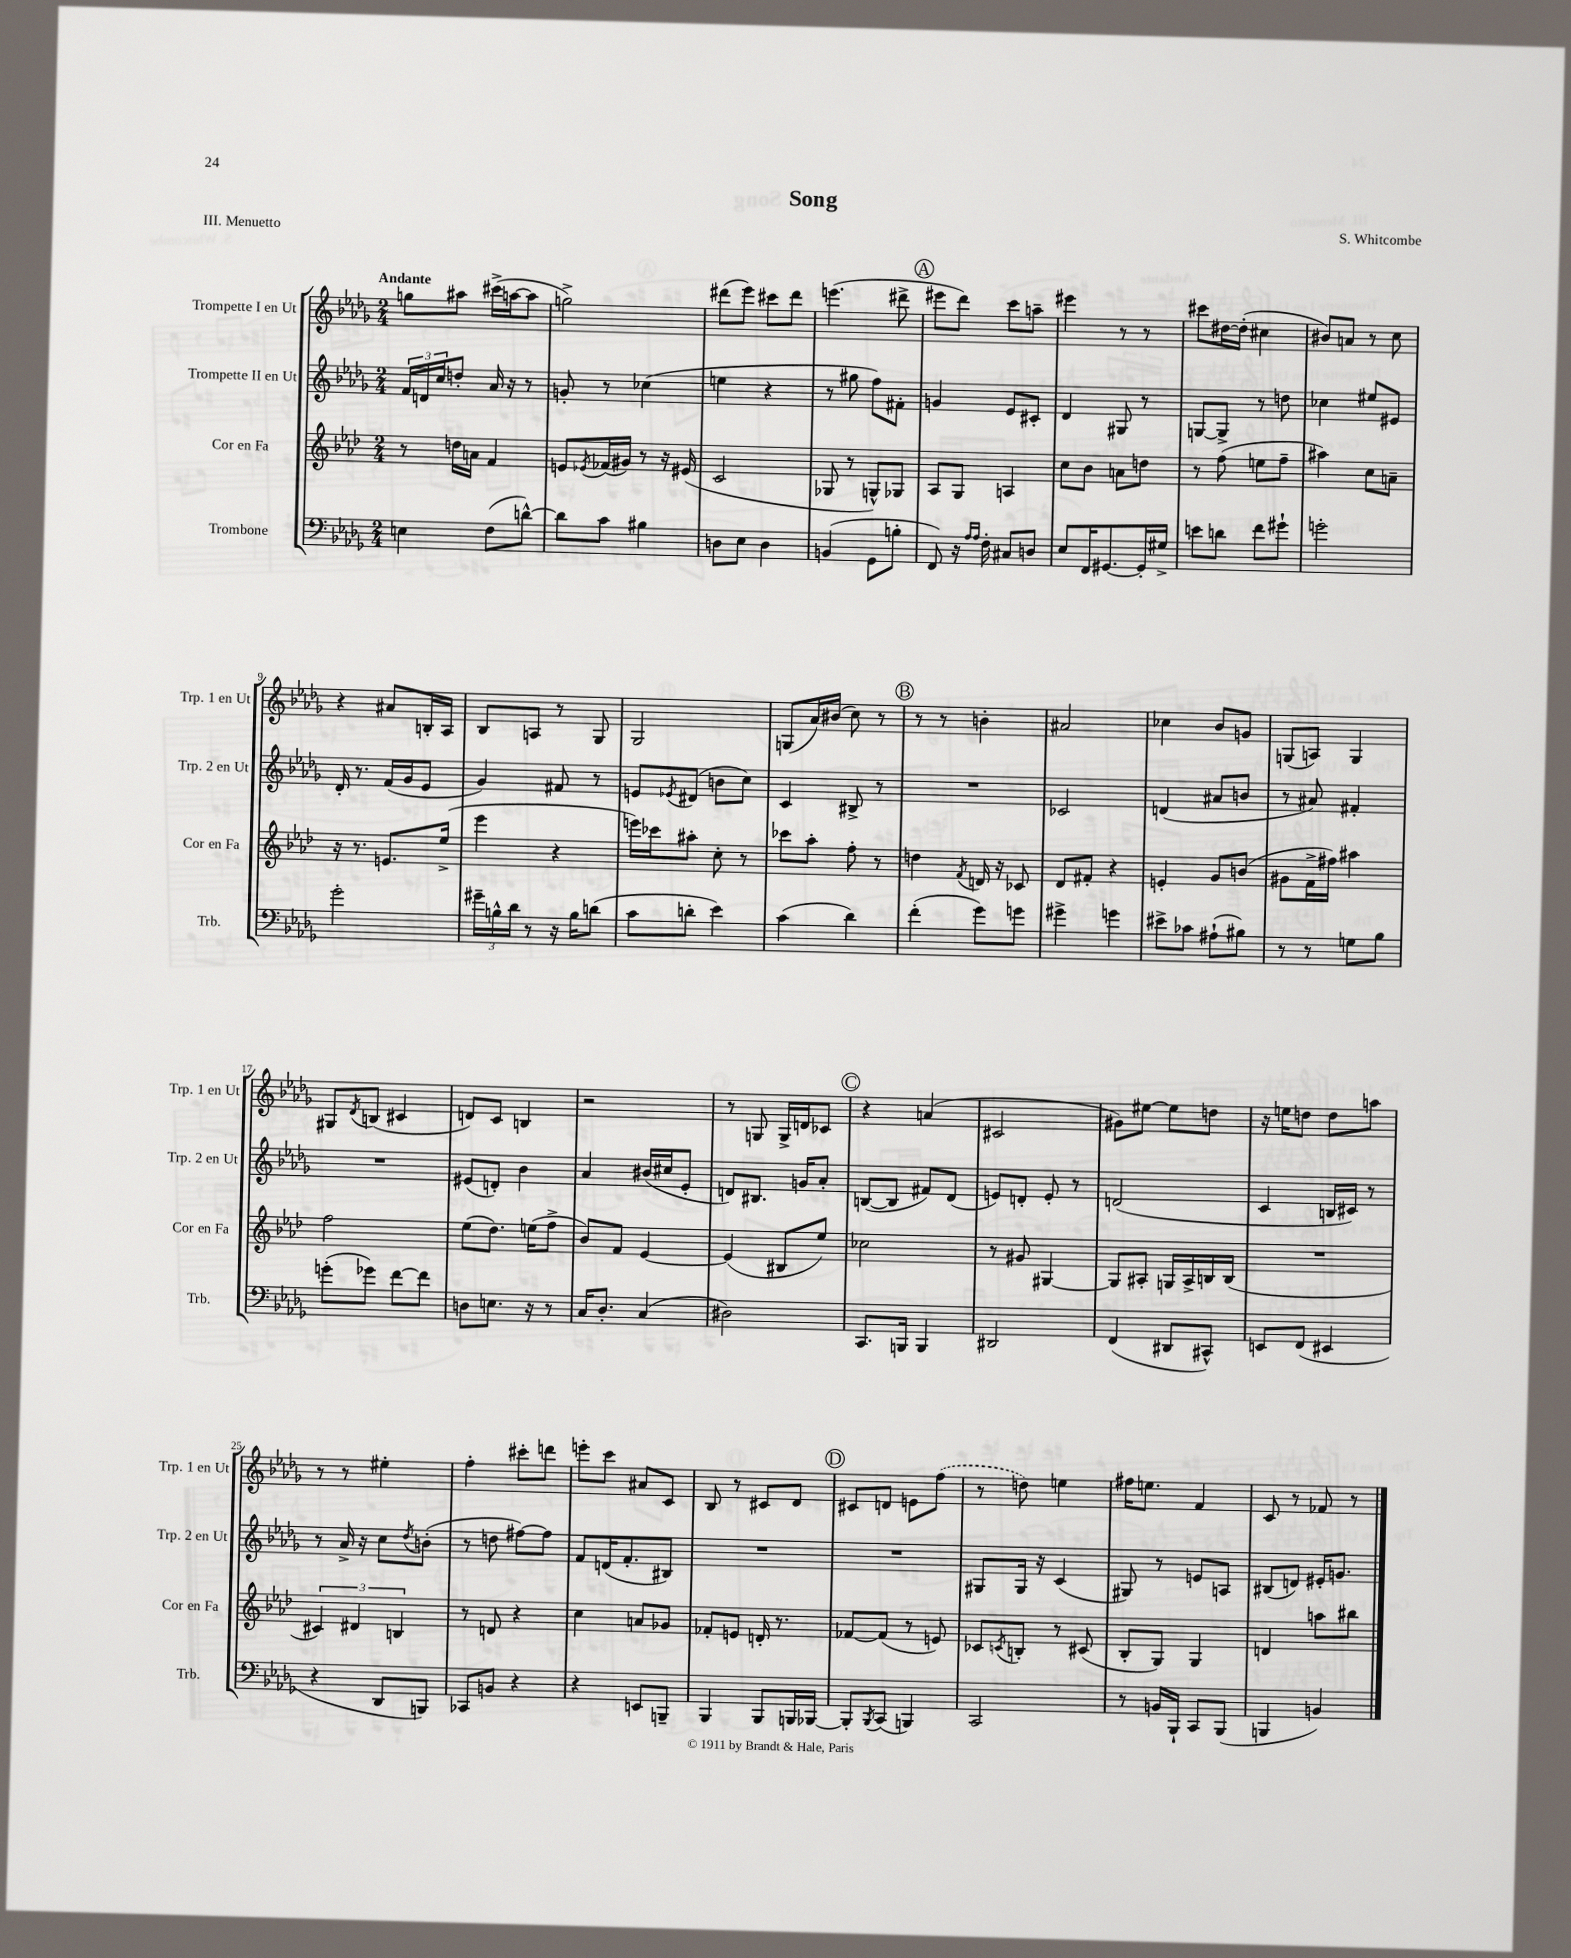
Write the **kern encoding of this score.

**kern	**kern	**kern	**kern
*part4	*part3	*part2	*part1
*staff4	*staff3	*staff2	*staff1
*I"Trombone	*I"Cor en Fa	*I"Trompette II en Ut	*I"Trompette I en Ut
*I'Trb.	*I'Cor en Fa	*I'Trp. 2 en Ut	*I'Trp. 1 en Ut
*clefF4	*clefG2	*clefG2	*clefG2
*k[b-e-a-d-g-]	*k[b-e-a-d-]	*k[b-e-a-d-g-]	*k[b-e-a-d-g-]
*M2/4	*M2/4	*M2/4	*M2/4
=1	=1	=1	=1
!	!	!	!LO:TX:a:B:t=Andante
4En\	8r	24f/LL	8ggn\L
.	.	24dn/	.
.	.	24cc/J	.
.	16ddn\LL	8ddn'/J	8aa#X\J
.	16an\JJ	.	.
(8F\L	4f/	16a-/	(16ccc#X^\LL
.	.	16r	[16aan\J
[8dn^^\J)	.	8r	8aa\J]
=2	=2	=2	=2
8d\L]	8en/L	8gn'/	2ggn^\)
.	8qe-X/	.	.
8c\J	(16f-X/L	8r	.
.	16g#X/JJ)	.	.
4B#X\	8r	(4cc-X\	.
.	16r	.	.
.	(16e#X/	.	.
=3	=3	=3	=3
8Dn\L	2c/	4een\	(8ddd#X\L
8E-\J	.	.	8eee-\J)
4D\	.	4r	8ccc#X\L
.	.	.	8ddd#\J
=4	=4	=4	=4
(4BBn/	8G-X/	8r	(4.eeen\
.	8r	8gg#X\	.
8GG-\L	8Gn^^/L)	8ff\L)	.
8Bn'\J	8G-X/J	8f#X'\J	8ddd#X^\
!!LO:REH:place=s1:t=A
=5	=5	=5	=5
8FF/)	8A-/L	4gn/	8eee#X\L
16r	8G/J	.	8ddd-\J)
16qqA-/LL	.	.	.
16qqA-/JJ	.	.	.
16F'\	.	.	.
8C#X/L	4An/	8e-/L	8ccc\L
8Dn/J	.	8c#X'/J	8aan~\J
=6	=6	=6	=6
8E-/L	8cc\L	4d-/	4eee#X\
16FF/K	8b-\J	.	.
[8.GG#X/	.	.	.
.	8an\L	8G#X/	8r
16GG#'/L]	8ddn\J	8r	8r
16G#X^/JJ	.	.	.
=7	=7	=7	=7
8en\L	8r	[8Gn/L	8ccc#X\L
8dn\J	(8ff\	8G^/J]	[16dd#X\L
.	.	.	(16dd#'\JJ]
8f\L	8een\L	8r	4cc#X\
8g#X`\J	8ff~\J	8ddn\	.
=8	=8	=8	=8
2gn'\	4aa#X\)	4cc-X\	8b#X/L)
.	.	.	8an/J
.	8cc\L	8ee#X/L	8r
.	8an~\J	8e#X/J	8cc\
!!LO:LB:g=z
=9	=9	=9	=9
2g-'\	16r	16d-'/	4r
.	8.r	8.r	.
.	8.en/L	(16f/LL	8a#X/L
.	.	16g-/J	.
.	.	8e-/J	16Bn'/L
.	(16ee-^/Jk	.	16A-/JJ
=10	=10	=10	=10
24g#X~\LL	4eee-\	4g-/)	8B-/L
24Bn^^\	.	.	.
24d-\JJ	.	.	.
8r	.	.	8An/J
16r	4r	8f#X/	8r
16B\KL	.	.	.
(8dn\J	.	8r	8G-/
=11	=11	=11	=11
8c\L	16eeen\LL)	8en/L	2G-/
.	16ccc-X\J	.	.
.	.	8qe-X/	.
8dn'\J	8aa#X'\J	(8d#X/J	.
4e-\)	8cc'\	8bn\L	.
.	8r	8cc\J)	.
=12	=12	=12	=12
(4c\	8ccc-X\L	4c/	(8Gn/L
.	8aa-'\J	.	16a-/L)
.	.	.	(16b#X/JJ
4d-\)	8ff'\	8B#X^/	8cc\)
.	8r	8r	8r
!!LO:REH:place=s1:t=B
=13	=13	=13	=13
(4f'\	4ddn\	2r	8r
.	.	.	8r
.	8qf/	.	.
8g-\L)	16dn/	.	4bn'\
.	16r	.	.
8gn\J	8c-X/	.	.
=14	=14	=14	=14
4g#X^\	8d-/L	2c-X/	2a#X/
.	8f#X'/J	.	.
4gn\	4r	.	.
=15	=15	=15	=15
8e#X^\L	4en'/	(4dn/	4cc-X\
8c-X\J	.	.	.
(8A#X`\L	8g/L	8a#X/L	8b-/L
8B#X\J)	(8bn/J	8bn/J	8gn/J
=16	=16	=16	=16
8r	8g#X\L	8r	(8Gn/L
8r	16f^\L	8a#X/)	8An/J)
.	16ff#X\JJ)	.	.
8Gn\L	4aa#X\	4f#X'/	4G/
8B-\J	.	.	.
!!LO:LB:g=z
=17	=17	=17	=17
(8gn'\L	2ff\	2r	8G#X/L
.	.	.	8qd-/
8g-X\J)	.	.	(8Bn/J
[8f\L	.	.	4c#X/
8f\J]	.	.	.
=18	=18	=18	=18
8Dn\L	(8ee-\L	(8e#X/L	8dn/L)
8.En\J	8.dd-\J)	8dn'/J)	8c/J
.	.	4b-\	4Bn/
16r	(16een\KL	.	.
8r	8ff^\J	.	.
=19	=19	=19	=19
16C/KL	8b-/L)	4a-/	2r
8.D-'/J	.	.	.
.	8f/J	.	.
(4C/	[4e-/	(16b#X/LL	.
.	.	16cc#X/J	.
.	.	8e-'/J	.
=20	=20	=20	=20
2D#X\)	(4e-/]	8dn/L)	8r
.	.	8.B#X/J	8Gn/
.	8B#X/L	.	16G^/LL
.	.	16gn/KL	16dn/J
.	8ee-/J)	8a-'/J	8c-X/J
!!LO:REH:place=s1:t=C
=21	=21	=21	=21
8.CC/L	2cc-X\	([8Bn/L	4r
.	.	8B/J]	.
16BBBn/Jk	.	.	.
4BBB/	.	8f#X/L)	(4an/
.	.	(8d-/J	.
=22	=22	=22	=22
2DD#X/	8r	8en/L)	2c#X/
.	8g#X/	8dn'/J	.
.	[4G#X/	8e'/	.
.	.	8r	.
=23	=23	=23	=23
(4FF/	8G#/L]	(2dn/	8g#X\L)
.	8A#X'/J	.	[8ee#X\J
8DD#X/L	16Gn/LL	.	8ee#\L]
.	16A#^/	.	.
8CC#X^^/J)	16Bn/	.	8ddn\J
.	(16B/JJ	.	.
=24	=24	=24	=24
8EEn/L	2r	4c/	16r
.	.	.	16een\KL
(8FF/J	.	.	8ddn\J
4EE#X/	.	16Bn/LL	8dd\L
.	.	16c#X/JJ)	.
.	.	8r	8aan\J
!!LO:LB:g=z
=25	=25	=25	=25
4r	6c#X/)	8r	8r
.	.	16a-^/	8r
.	6d#X/	.	.
.	.	16r	.
8DD-/L	.	8cc\L	4ee#X'\
.	6Bn/	.	.
.	.	8qdd-/	.
8BBBn/J)	.	(8bn'\J	.
=26	=26	=26	=26
8CC-X/L	8r	8r	4ff'\
8BBn/J	8dn/	8ddn\	.
4r	4r	[8ff#X\L)	8ccc#X'\L
.	.	8ff#\J]	8dddn\J
=27	=27	=27	=27
4r	4cc\	8f/L	8eeen'\L
.	.	(16dn/K	8ccc\J
.	.	8.f'/	.
8EEn/L	8an/L	.	8a#X/L
8BBBn~/J	8g-X/J	8B#X/J)	8c/J
=28	=28	=28	=28
4BBB-/	8f-X'/L	2r	8B-/
.	8en/J	.	8r
8BBB-/L	16dn'/	.	8c#X/L
.	8.r	.	.
16BBBn/L	.	.	8d-/J
[16BBB-X/JJ	.	.	.
!!LO:REH:place=s1:t=D
=29	=29	=29	=29
8BBB-'/L]	[8f-X/L	2r	8c#X/L
8qBBB-/	.	.	.
(8CC/J	(8f-/J]	.	8dn/J
4BBBn/)	8r	.	8en\L
.	8en/)	.	(8ff\J
=30	=30	=30	=30
2CC/	8c-X/L	8G#X/L	8r
.	8qcn/	.	.
.	8Bn'/J	16G#/Jk	8ddn\)
.	.	16r	.
.	8r	(4c/	4een\
.	(8c#X/	.	.
=31	=31	=31	=31
8r	8B-'/L	8G#X/)	16ff#X\KL
.	.	.	8.een\J
16BBn/LL	8G/J)	8r	.
16BBB-`/JJ	.	.	.
8CC/L	4G/	8en/L	4f/
(8BBB-/J	.	8An/J	.
=32	=32	=32	=32
4BBBn/	4dn/	(8B#X/L	8c/
.	.	8dn/J)	8r
4BBn/)	8aan\L	16e#X'/KL	8f-X/
.	.	8.gn/J	.
.	8bb#X\J	.	8r
==	==	==	==
*-	*-	*-	*-
